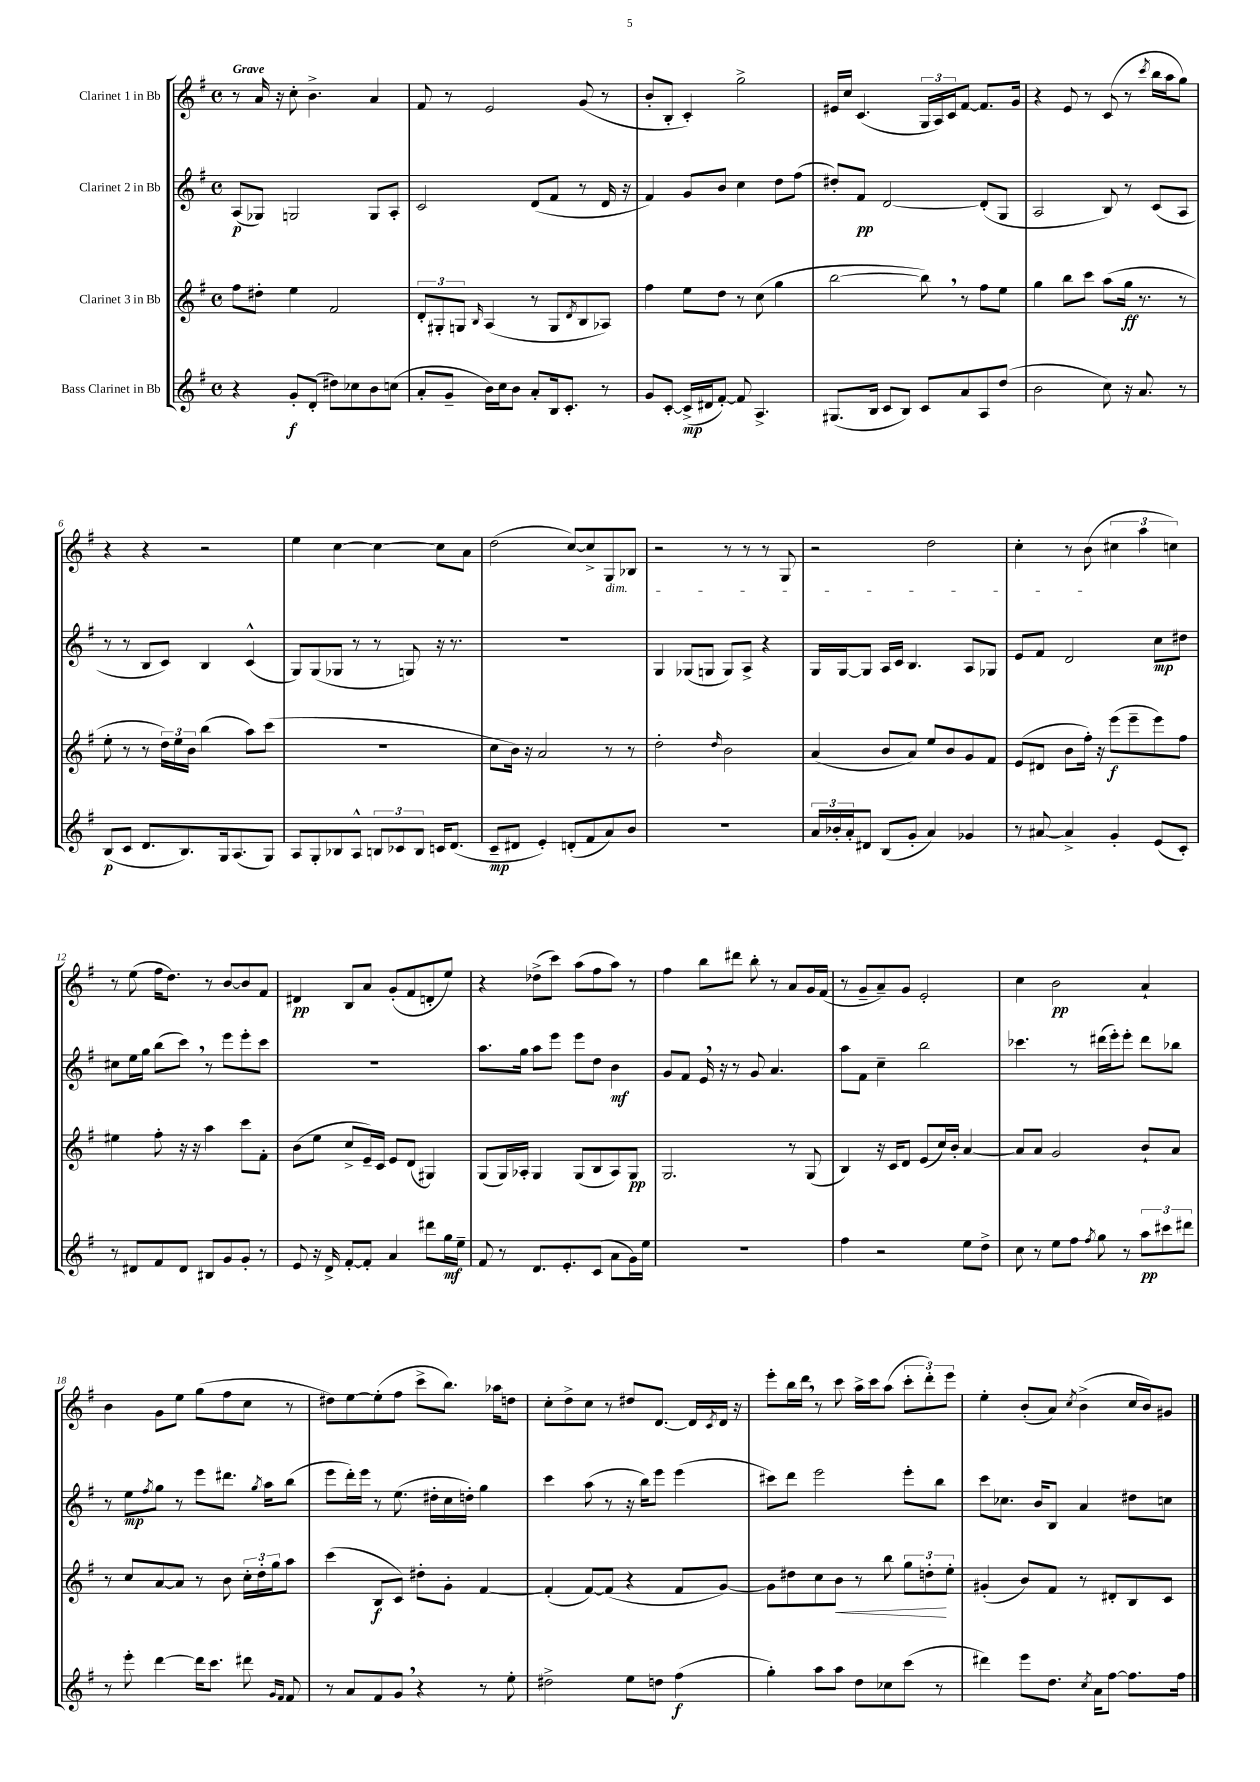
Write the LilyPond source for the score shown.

<<
\new StaffGroup <<
\new Staff = "s0" \with { instrumentName = "Clarinet 1 in Bb" } {
    \clef treble \key g \major \defaultTimeSignature \time 4/4 \tempo "Grave"
    r8 a'16 r16 c''8-. b'4.-> a'4 |
    fis'8 r8 e'2 g'8( r8 |
    b'8-. b8-. c'4-.) g''2-> |
    eis'16 c''16 c'4.( \tuplet 3/2 { g16 a16) c'16 } fis'8~ fis'8. g'16 |
    r4 e'8 r8 c'8( r8 \acciaccatura { c'''8 } b''16 a''16 g''8) |
    r4 r4 r2 |
    e''4 c''4~ c''4~ c''8 a'8 |
    d''2( c''8~) c''8-> g8\dim bes8 |
    r2 r8 r8 r8 g8 |
    r2 d''2 |
    c''4-. r8 b'8\!( \tuplet 3/2 { cis''4 a''4 c''4) } |
    r8 e''8( fis''16 d''8.) r8 b'8~ b'8 fis'8 |
    dis'4\pp b8 a'8 g'8-.( fis'8 d'8-. e''8) |
    r4 des''8->( c'''8) a''8( fis''8 a''8) r8 |
    fis''4 b''8 dis'''8 b''8-. r8 a'8 g'16 fis'16( |
    r8 g'8-- a'8--) g'8 e'2-. |
    c''4 b'2\pp a'4-! |
    b'4 g'8 e''8 g''8( fis''8 c''8 r8 |
    dis''8) e''8~ e''8-.( fis''8 c'''8-> b''8.) aes''16 d''8 |
    c''8-. d''8-> c''8 r8 dis''8 d'8.~ d'16 \acciaccatura { c'8 } d'16 r16 |
    e'''8-. b''16 d'''16 \breathe r8 c'''8 a''16-> c'''16 a''8( \tuplet 3/2 { c'''8-. d'''8-.) e'''8 } |
    e''4-. b'8-.( a'8) \acciaccatura { c''8 } b'4->( c''16 b'16) gis'8 \bar "|." |
}
\new Staff = "s1" \with { instrumentName = "Clarinet 2 in Bb" } {
    \clef treble \key g \major \defaultTimeSignature \time 4/4
    a8\p( ges8) g2 g8 a8-. |
    c'2 d'8( fis'8 r8 d'16 r16 |
    fis'4) g'8 b'8 c''4 d''8 fis''8( |
    dis''8-.) fis'8\pp d'2~ d'8-.( g8 |
    a2 b8) r8 c'8( a8 |
    r8 r8 b8 c'8) b4 c'4-^( |
    g8) g8( ges8 r8 r8 g8) r16 r8. |
    R1 |
    g4 ges8( g8 g8) a8-> r4 |
    g16 g16~ g8 a16 c'16 b4. a8 ges8 |
    e'8 fis'8 d'2 c''8\mp dis''8 |
    cis''8 e''16 g''16 b''8( c'''8) \breathe r8 e'''8 e'''8-. c'''8 |
    R1 |
    a''8. g''16 a''8 e'''8 e'''8 d''8 b'4\mf |
    g'8 fis'8 e'16 \breathe r16 r8 g'8 a'4. |
    a''8 fis'8 c''4-- b''2 |
    ces'''4. r8 dis'''16( e'''16-.) e'''8-. dis'''8 bes''8 |
    r8 e''8\mp \acciaccatura { fis''8 } g''8 r8 e'''8 dis'''8. \acciaccatura { g''8 } a''16 b''8( |
    e'''8 d'''16-.) e'''16 r8 e''8.( dis''16-. c''16 d''16-.) g''4 |
    c'''4 a''8( r8 r16 b''16) e'''8 e'''4( |
    cis'''8) d'''8 e'''2 e'''8-. b''8 |
    c'''8 ces''8. b'16 b8 a'4 dis''8 c''8 \bar "|." |
}
\new Staff = "s2" \with { instrumentName = "Clarinet 3 in Bb" } {
    \clef treble \key g \major \defaultTimeSignature \time 4/4
    fis''8 dis''8-. e''4 fis'2 |
    \tuplet 3/2 { d'8-. gis8-. g8 } \grace { b16 } a4( r8 g8 \acciaccatura { d'8 } b8 aes8) |
    fis''4 e''8 d''8 r8 c''8( g''4 |
    b''2~ b''8) \breathe r8 fis''8 e''8 |
    g''4 b''8 c'''8 a''8( g''16\ff r8. r8 |
    e''8-. r8 r8 \tuplet 3/2 { d''16) e''16 b'16 } b''4( a''8) c'''8( |
    R1 |
    c''8 b'16) r16 a'2 r8 r8 |
    d''2-. \grace { d''16 } b'2 |
    a'4( b'8 a'8) e''8 b'8 g'8 fis'8 |
    e'8( dis'8 b'8 fis''16-.) r16 e'''8\f( e'''8-- e'''8) fis''8 |
    eis''4 fis''8-. r16 r16 a''4 c'''8 fis'8-. |
    b'8( e''8 c''8-> e'16--) c'16 e'8 d'8( gis4) |
    g8( g16) aes16-. g4 g8( b8 aes8) g8\pp |
    g2. r8 g8( |
    b4) r16 c'16 d'8 e'8( c''16) b'16-. a'4~ |
    a'8 a'8 g'2 b'8-! a'8 |
    r8 c''8 a'8~ a'8 r8 b'8 \tuplet 3/2 { c''16-. d''16-. g''16 } a''8 |
    c'''4( b8\f c'8) dis''8-. g'8-. fis'4~ |
    fis'4-.( fis'8~) fis'8( r4 fis'8 g'8~) |
    g'8 dis''8 c''8 b'8\< r8 b''8 \tuplet 3/2 { g''8 d''8-.\! e''8-. } |
    gis'4-.( b'8) fis'8 r8 dis'8-. b8 c'8 \bar "|." |
}
\new Staff = "s3" \with { instrumentName = "Bass Clarinet in Bb" } {
    \clef treble \key g \major \defaultTimeSignature \time 4/4
    r4 g'8-.\f d'8-.( dis''8) ces''8 b'8 c''8( |
    a'8-. g'8-- b'16) c''16 b'8 a'8-. b16 c'8.-. r8 |
    g'8 c'8~-. c'16->\mp( dis'16 fis'8~-.) fis'8 a4.-> |
    gis8.( b16 c'8 b8) c'8 a'8 a8 d''8( |
    b'2 c''8) r16 a'8. r8 |
    b8\p( c'8 d'8. b8.) g16 a8.( g8) |
    a8 g8-. bes8 a8-^ \tuplet 3/2 { b8 ces'8 b8 } c'16 d'8.( |
    c'8--\mp dis'8 e'4-.) d'8-.( fis'8 a'8) b'8 |
    R1 |
    \tuplet 3/2 { a'16 bes'16-. a'16-. } dis'8 b8( g'8-. a'4) ges'4 |
    r8 ais'8~ ais'4-> g'4-. e'8( c'8-.) |
    r8 dis'8 fis'8 dis'8 bis8 g'8 g'8-. r8 |
    e'8 r16 d'16-> fis'8~-. fis'8-. a'4 dis'''8 g''16\mf e''16-- |
    fis'8 r8 d'8. e'8.-. c'8( a'8 g'16) e''16 |
    R1 |
    fis''4 r2 e''8 d''8-> |
    c''8 r8 e''8 fis''8 \acciaccatura { fis''8 } g''8 r8 \tuplet 3/2 { a''8\pp cis'''8 dis'''8 } |
    r8 e'''8-. d'''4~ d'''16 c'''8. dis'''8 \grace { g'16 fis'16 } fis'8 |
    r8 a'8 fis'8 g'8 \breathe r4 r8 e''8-. |
    dis''2-> e''8 d''8 fis''4\f( |
    g''4-.) a''8 a''8 d''8 ces''8 c'''8( r8 |
    dis'''4) e'''8 d''8. \acciaccatura { c''8 } a'16 fis''8~ fis''8. fis''16 \bar "|." |
}
>>
>>
